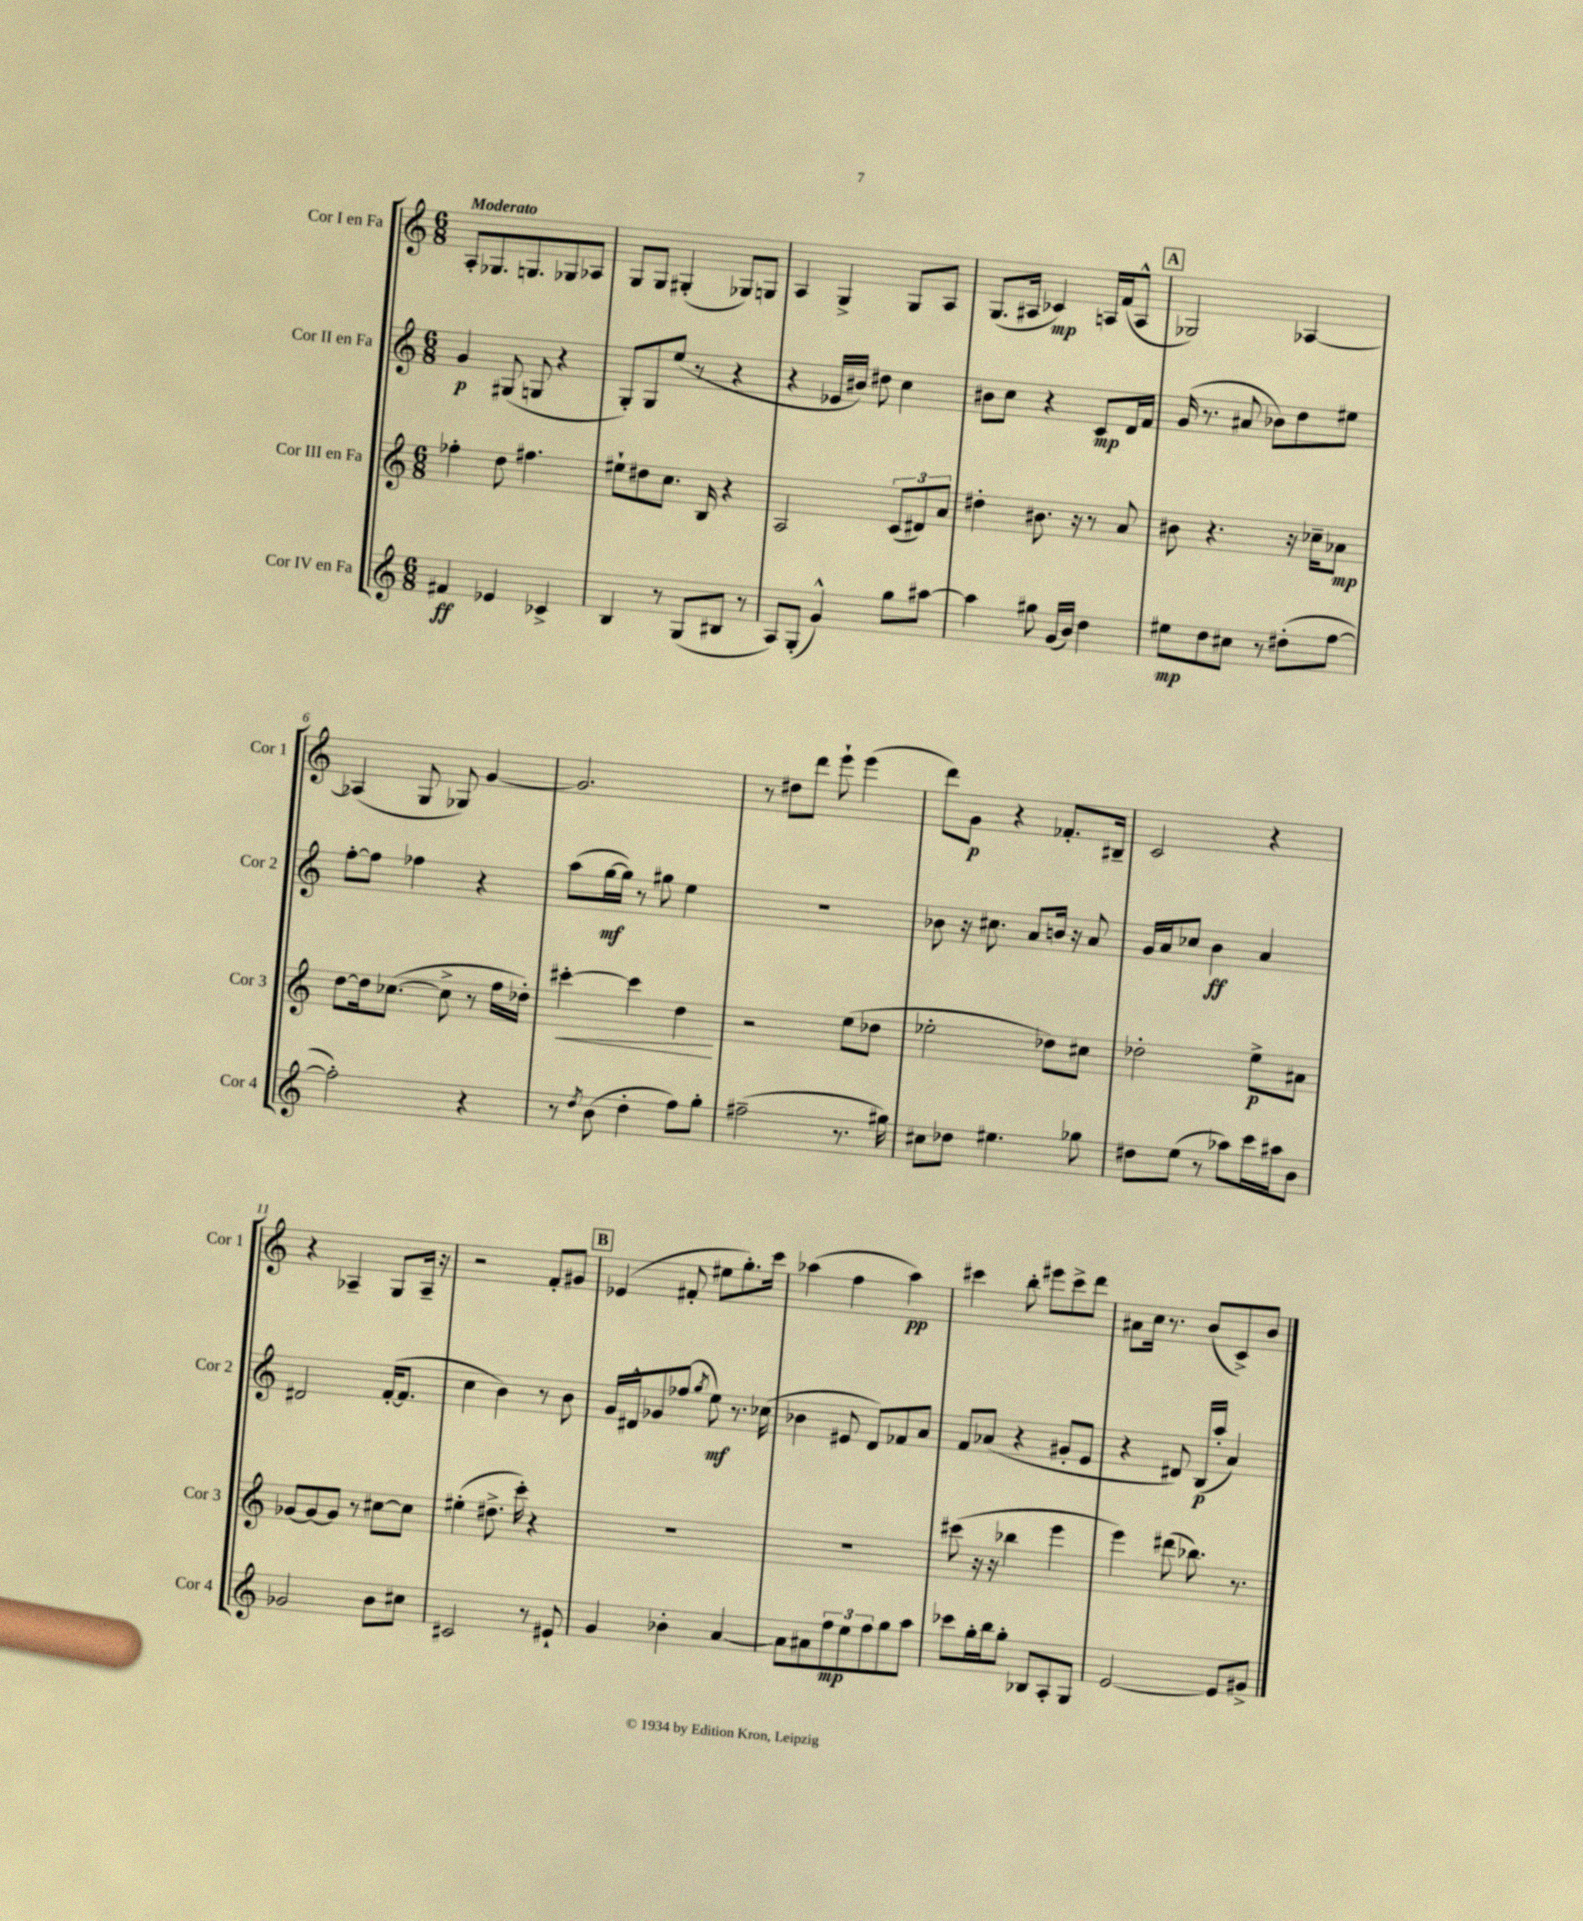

**kern	**kern	**kern	**kern
*staff4	*staff3	*staff2	*staff1
*clefG2	*clefG2	*clefG2	*clefG2
*k[]	*k[]	*k[]	*k[]
*M6/8	*M6/8	*M6/8	*M6/8
4f#/	4ff-'\	4g/	8A'/L
.	.	.	8.G-/
4e-/	8dd\	(8G#/	.
.	.	.	8.G/
.	4.ff#\	8G/	.
4c-^/	.	4r	8G-/
.	.	.	8A-/J
=	=	=	=
4B/	8ee#`\L	8G'/L)	8G/L
.	8dd#\	8G/	8G/J
8r	8.cc\J	(8ee/J	(4G#'/
(8G/L	.	8r	.
.	16B/	.	.
8B#/J	4r	4r	8G-/L)
8r	.	.	8G/J
=	=	=	=
8A/L)	2A/	4r	4A/
(8G'/J	.	.	.
4g^^/)	.	16e-/LL	4G^/
.	.	16b#/JJ)	.
.	.	8dd#\	.
8gg\L	(12c/L	4cc\	8G/L
.	12d#/)	.	.
[8aa#\J	.	.	8A/J
.	12a/J	.	.
=	=	=	=
4aa#\]	4dd#'\	8b#\L	(8.G/L
.	.	8cc\J	.
.	.	.	16A#/Jk
8gg#\	8.b#\	4r	4c-/)
(16g/LL	.	.	.
16b/JJ)	16r	.	.
4dd\	8r	8c/L	16A/LL
.	.	.	(16f/J
.	8a/	16d/L	8A^^/J
.	.	16f/JJ	.
=	=	=	=
8ee#\L	8b#\	(16g/	2G-/)
.	.	8.r	.
8dd\	4.r	.	.
8cc#\J	.	8a#/	.
8r	.	8b-\L)	.
(8dd#'\L	16r	8dd\	[4A-/
.	16cc-~\LK	.	.
[8ff\J	8a-\J	8ee#\J	.
=	=	=	=
2ff'\])	[8dd\L	[8ff'\L	(4A-/]
.	16dd\]k	8ff\]J	.
.	([8.cc-\J	.	.
.	.	4ff-\	8G/
.	8cc-^\]	.	8G-/)
4r	8r	4r	[4g/
.	16ff\LL	.	.
.	16dd-'\JJ)	.	.
=	=	=	=
8r	[4ccc#'\	(8aa\L	2.g/]
8qdd/	.	.	.
(8b\	.	[16gg\L	.
.	.	16gg\]JJ)	.
4dd'\	4ccc#\]	8r	.
.	.	8gg#\	.
8ff\L)	4dd\	4ee\	.
8gg'\J	.	.	.
=	=	=	=
(2ff#~\	2r	2.r	8r
.	.	.	8dd#\L
.	.	.	8ddd\J
.	.	.	8eee`\
8.r	(8ee\L	.	(4eee\
.	8dd-\J	.	.
16gg#\)	.	.	.
=	=	=	=
8cc#\L	2ee-'\	8b-\	8ddd\L)
8dd-\J	.	16r	8g\J
.	.	8.cc#\	.
4.ee#\	.	.	4r
.	.	8a/L	.
.	8dd-\L)	16b/Jk	8.f-'/L
.	.	16r	.
8gg-\	8cc#\J	8a/	.
.	.	.	16B#~/Jk
=	=	=	=
8dd#\L	2dd-'\	16g/LL	2c/
.	.	16a/J	.
(8ee\J	.	8cc-/J	.
8r	.	4b\	.
8aa-\L)	.	.	.
16ccc\L	8ee^\L	4a/	4r
16aa#\J	.	.	.
8b\J	8a#\J	.	.
=	=	=	=
2g-/	[8g-/L	2d#/	4r
.	8g-/_	.	.
.	8g-/]J	.	4A-~/
.	8r	.	.
8b\L	[8cc#\L	([16f'/LK	8G/L
.	.	8.f/]J	.
8cc#\J	8cc#\]J	.	16A-~/Jk
.	.	.	16r
=	=	=	=
2c#/	(4ee#'\	4cc\	2r
.	8.dd#^\	4b\)	.
.	16ccc'\)	.	.
8r	4r	8r	8f'/L
8e#`/	.	8b\	8g#/J
=	=	=	=
4g/	2.r	16g/LL	(4e-/
.	.	16d#^^/J	.
.	.	8g-/	.
4b-'\	.	(8ff-/J	8f#'/
.	.	8qgg/	.
.	.	8ee\)	8ee#\L
[4a/	.	8.r	8.gg'\)
.	.	(16cc-\	16ccc\Jk
=	=	=	=
8a\]L	2.r	4b-\	(4aa-\
8a#\	.	.	.
12ff\	.	8e#/	4ff\
12ee\	.	.	.
.	.	8d/L)	.
12ff\	.	.	.
8gg\	.	8f-/	4aa-\)
8aa\J	.	8a/J	.
=	=	=	=
8ccc-\L	(8ccc#\	8f/L	4ccc#\
16gg'\L	16r	(8a-/J	.
16bb\J	16r	.	.
8gg'\J	4bb-\	4r	8bb'\
8B-/L	.	.	8eee#\L
8A'/	4eee\	8g#'/L	8ccc#^\
8G/J	.	8e/J	8ddd\J
=	=	=	=
[2e/	4eee\)	4r	8a#\L
.	.	.	16cc\Jk
.	.	.	8.r
.	(8ddd#\	8d#/)	.
.	8.bb-\)	(16B/LL	(8b/L
.	.	16aa'/JJ	.
8e/]L	.	4a/)	8c^/)
.	8.r	.	.
8g#^/J	.	.	8b/J
==	==	==	==
*-	*-	*-	*-
